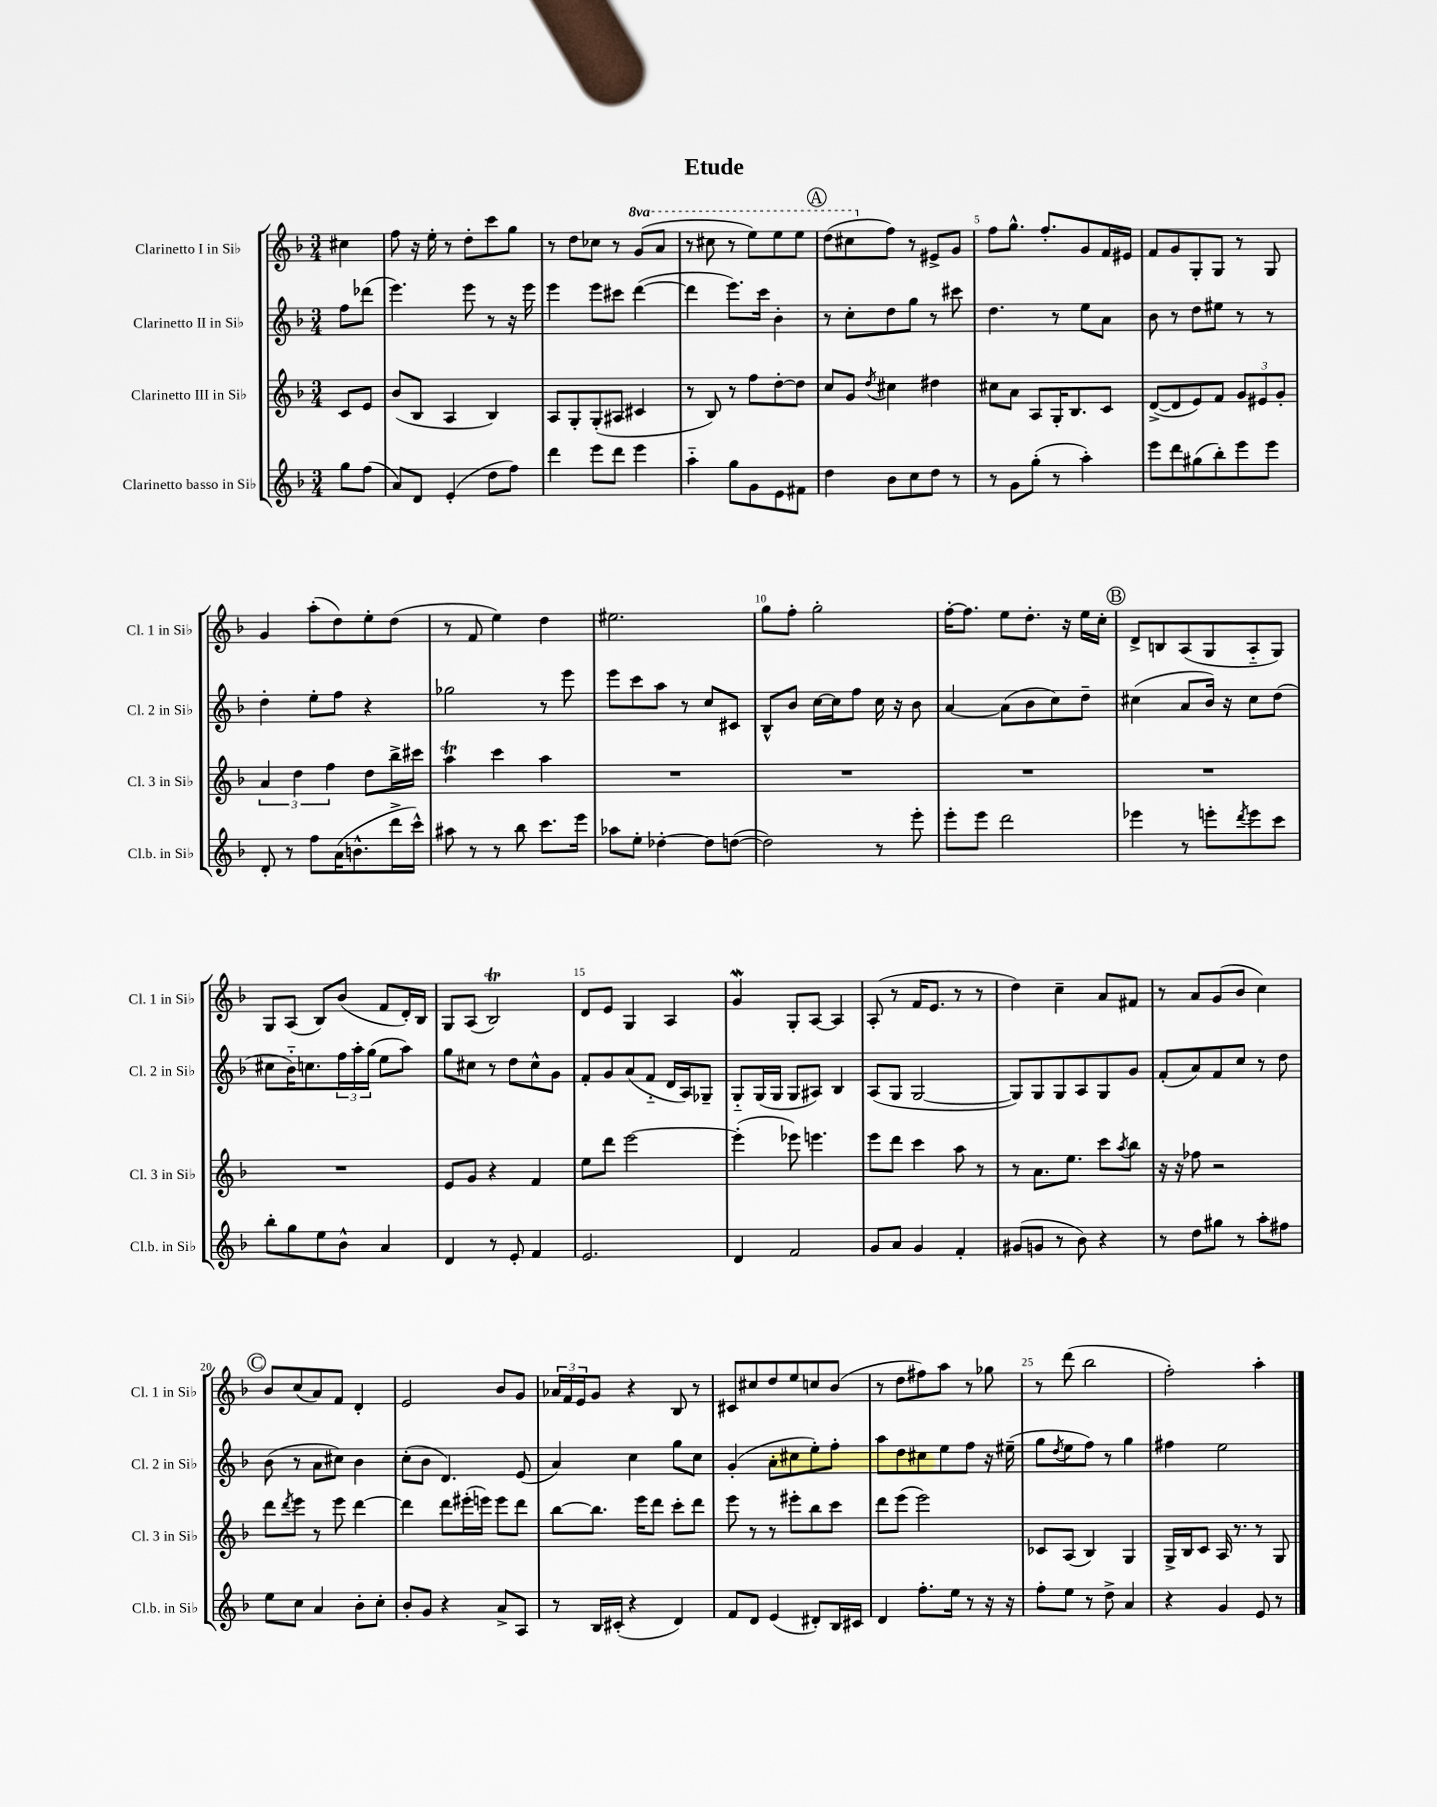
\header { title = "Etude" }
<<
\new StaffGroup <<
\new Staff = "s0" \with { instrumentName = "Clarinetto I in Sib" shortInstrumentName = "Cl. 1 in Sib" } {
    \clef treble \key f \major \numericTimeSignature \time 3/4 \set Staff.ottavationMarkups = #ottavation-simple-ordinals \partial 4
    cis''4 |
    f''8 r16 e''16-. r8 d''8-. c'''8 g''8 |
    r8 d''8 ces''8 r8 \ottava #1 g''8( a''8 |
    r8 cis'''8 r8 e'''8) e'''8 e'''8 |
    \mark \markup { \circle "A" } d'''8( cis'''8 \ottava #0 f''8) r8 eis'8-> g'8 |
    f''8 g''8.-^ f''8.-. g'8 f'16 eis'16 |
    f'8 g'8 g8-. g8 r8 g8 |
    g'4 a''8-.( d''8) e''8-. d''8( |
    r8 f'8 e''4) d''4 |
    eis''2. |
    g''8 f''8-. g''2-. |
    f''16~-. f''8. e''8 d''8.-. r16 e''16 c''16-. |
    \mark \markup { \circle "B" } d'8-> b8 a8( g8 a8-_ g8) |
    g8 a8( bes8) bes'8( f'8 d'16-.) bes16 |
    g8 a8( bes2\trill) |
    d'8 e'8 g4 a4 |
    g'4\mordent g8-. a8~ a4 |
    a8-.( r8 f'16 e'8. r8 r8 |
    d''4) c''4-- a'8 fis'8 |
    r8 a'8 g'8( bes'8 c''4) |
    \mark \markup { \circle "C" } bes'8 c''8( a'8) f'8 d'4-. |
    e'2 bes'8 g'8 |
    \tuplet 3/2 { aes'16 f'16 e'16 } g'8 r4 bes8 r8 |
    cis'8 cis''8 d''8 e''8 c''8 bes'8( |
    r8 d''8 fis''8) a''8 r8 ges''8 |
    r8 d'''8( bes''2 |
    f''2-.) a''4-. \bar "|." |
}
\new Staff = "s1" \with { instrumentName = "Clarinetto II in Sib" shortInstrumentName = "Cl. 2 in Sib" } {
    \clef treble \key f \major \numericTimeSignature \time 3/4 \partial 4
    f''8 des'''8( |
    e'''4.) e'''8 r8 r16 e'''16 |
    e'''4 e'''8 cis'''8 d'''4~( |
    d'''4 e'''8.) c'''16 bes'4-. |
    \mark \markup { \circle "A" } r8 c''8-. d''8 g''8 r8 cis'''8 |
    d''4. r8 e''8 a'8 |
    bes'8 r8 d''8 eis''8 r8 r8 |
    d''4-. e''8-. f''8 r4 |
    ges''2 r8 e'''8 |
    e'''8 c'''8 a''8 r8 c''8 cis'8 |
    bes8-^ bes'8 c''16~ c''16 f''8 c''16 r16 bes'8 |
    a'4~ a'8( bes'8 c''8) d''8-- |
    \mark \markup { \circle "B" } cis''4( a'8 bes'16) r16 cis''8 d''8( |
    cis''8 bes'16-_) c''8. \tuplet 3/2 { f''16 a''16-. g''16( } e''8 a''8) |
    g''8 cis''8 r8 d''8 cis''8-^ g'8 |
    f'8-. g'8 a'8( f'8-_ d'16 a16) ges8-- |
    g8-_ g16( g16 g8 ais8) bes4 |
    a8( g8 g2~ |
    g8) g8 g8 a8 g8 g'8 |
    f'8-.( a'8) f'8 c''8 r8 d''8 |
    \mark \markup { \circle "C" } bes'8( r8 a'8 cis''8) bes'4 |
    c''8-.( bes'8 d'4.) e'8( |
    a'4) c''4 g''8 c''8 |
    g'4-.( a'8-. cis''8 e''8-.) f''8-. |
    a''8 d''8 cis''8 e''8 f''8 r16 eis''16--( |
    g''8 \acciaccatura { d''8 } e''8 f''8) r8 g''4 |
    fis''4 e''2 \bar "|." |
}
\new Staff = "s2" \with { instrumentName = "Clarinetto III in Sib" shortInstrumentName = "Cl. 3 in Sib" } {
    \clef treble \key f \major \numericTimeSignature \time 3/4 \partial 4
    c'8 e'8 |
    bes'8( bes8 a4 bes4) |
    a8 g8-. g8-.( ais8 cis'4 |
    r8 bes8) r8 f''8 d''8~-. d''8 |
    \mark \markup { \circle "A" } c''8 g'8 \acciaccatura { d''8 } cis''4 dis''4 |
    cis''8 a'8 a8 g16-. bes8. c'8 |
    d'8~->( d'8 e'8) f'8 \tuplet 3/2 { g'8 eis'8 g'8-. } |
    \tuplet 3/2 { a'4 d''4 f''4 } d''8 bes''16-> cis'''16 |
    a''4\trill c'''4 a''4 |
    R2. |
    R2. |
    R2. |
    \mark \markup { \circle "B" } R2. |
    R2. |
    e'8 g'8 r4 f'4 |
    e''8 d'''8 e'''2~ |
    e'''4-.( ees'''8) e'''4. |
    e'''8 d'''8 c'''4 a''8 r8 |
    r8 a'8. e''8. c'''8 \acciaccatura { a''8 } bes''8 |
    r16 r16 fes''8 r2 |
    \mark \markup { \circle "C" } d'''8 \acciaccatura { d'''8 } e'''8 r8 e'''8 d'''4~ |
    d'''4 d'''8 eis'''16-.( e'''16) e'''8 d'''8 |
    bes''8~ bes''8. e'''16 d'''8 c'''8-. d'''8 |
    e'''8 r8 r8 eis'''8-. bes''8 c'''8 |
    d'''8 e'''8( e'''2) |
    ces'8 a8( bes4) g4 |
    g16-> bes16 c'8 a16 r8. r8 g8 \bar "|." |
}
\new Staff = "s3" \with { instrumentName = "Clarinetto basso in Sib" shortInstrumentName = "Cl.b. in Sib" } {
    \clef treble \key f \major \numericTimeSignature \time 3/4 \partial 4
    g''8 f''8( |
    a'8) d'8 e'4-.( d''8 f''8) |
    d'''4 e'''8 d'''8 e'''4 |
    a''4-_ g''8 g'8 e'8 fis'8 |
    \mark \markup { \circle "A" } d''4 bes'8 c''8 d''8 r8 |
    r8 g'8 g''8-.( r8 a''4-.) |
    e'''8 d'''8 gis''8( bes''8-.) e'''8 e'''8 |
    d'8-. r8 f''8 a'16( b'8.-^ d'''16-> c'''16-^) |
    ais''8 r8 r8 bes''8 c'''8. e'''16 |
    aes''8 e''8-. des''4~-. des''8 d''8~( |
    d''2) r8 e'''8-. |
    e'''8-. e'''8 d'''2 |
    \mark \markup { \circle "B" } ees'''4 r8 e'''8-. \acciaccatura { d'''8 } e'''8 c'''8 |
    bes''8-. g''8 e''8 bes'8-^ a'4 |
    d'4 r8 e'8-. f'4 |
    e'2. |
    d'4 f'2 |
    g'8 a'8 g'4 f'4-. |
    gis'8( g'8 r8 bes'8) r4 |
    r8 d''8 gis''8 r8 a''8-. fis''8 |
    \mark \markup { \circle "C" } e''8 c''8 a'4 bes'8-. c''8-. |
    bes'8-. g'8 r4 a'8-> a8 |
    r8 bes16 cis'16-.( r4 d'4) |
    f'8 d'8 e'4( dis'8-.) bes16 cis'16 |
    d'4 f''8.-. e''16 r8 r16 r16 |
    f''8-. e''8 r8 d''8-> a'4 |
    r4 g'4 e'8 r8 \bar "|." |
}
>>
>>
\layout { \context { \Score \override BarNumber.break-visibility = ##(#f #t #t) barNumberVisibility = #(every-nth-bar-number-visible 5) } }
